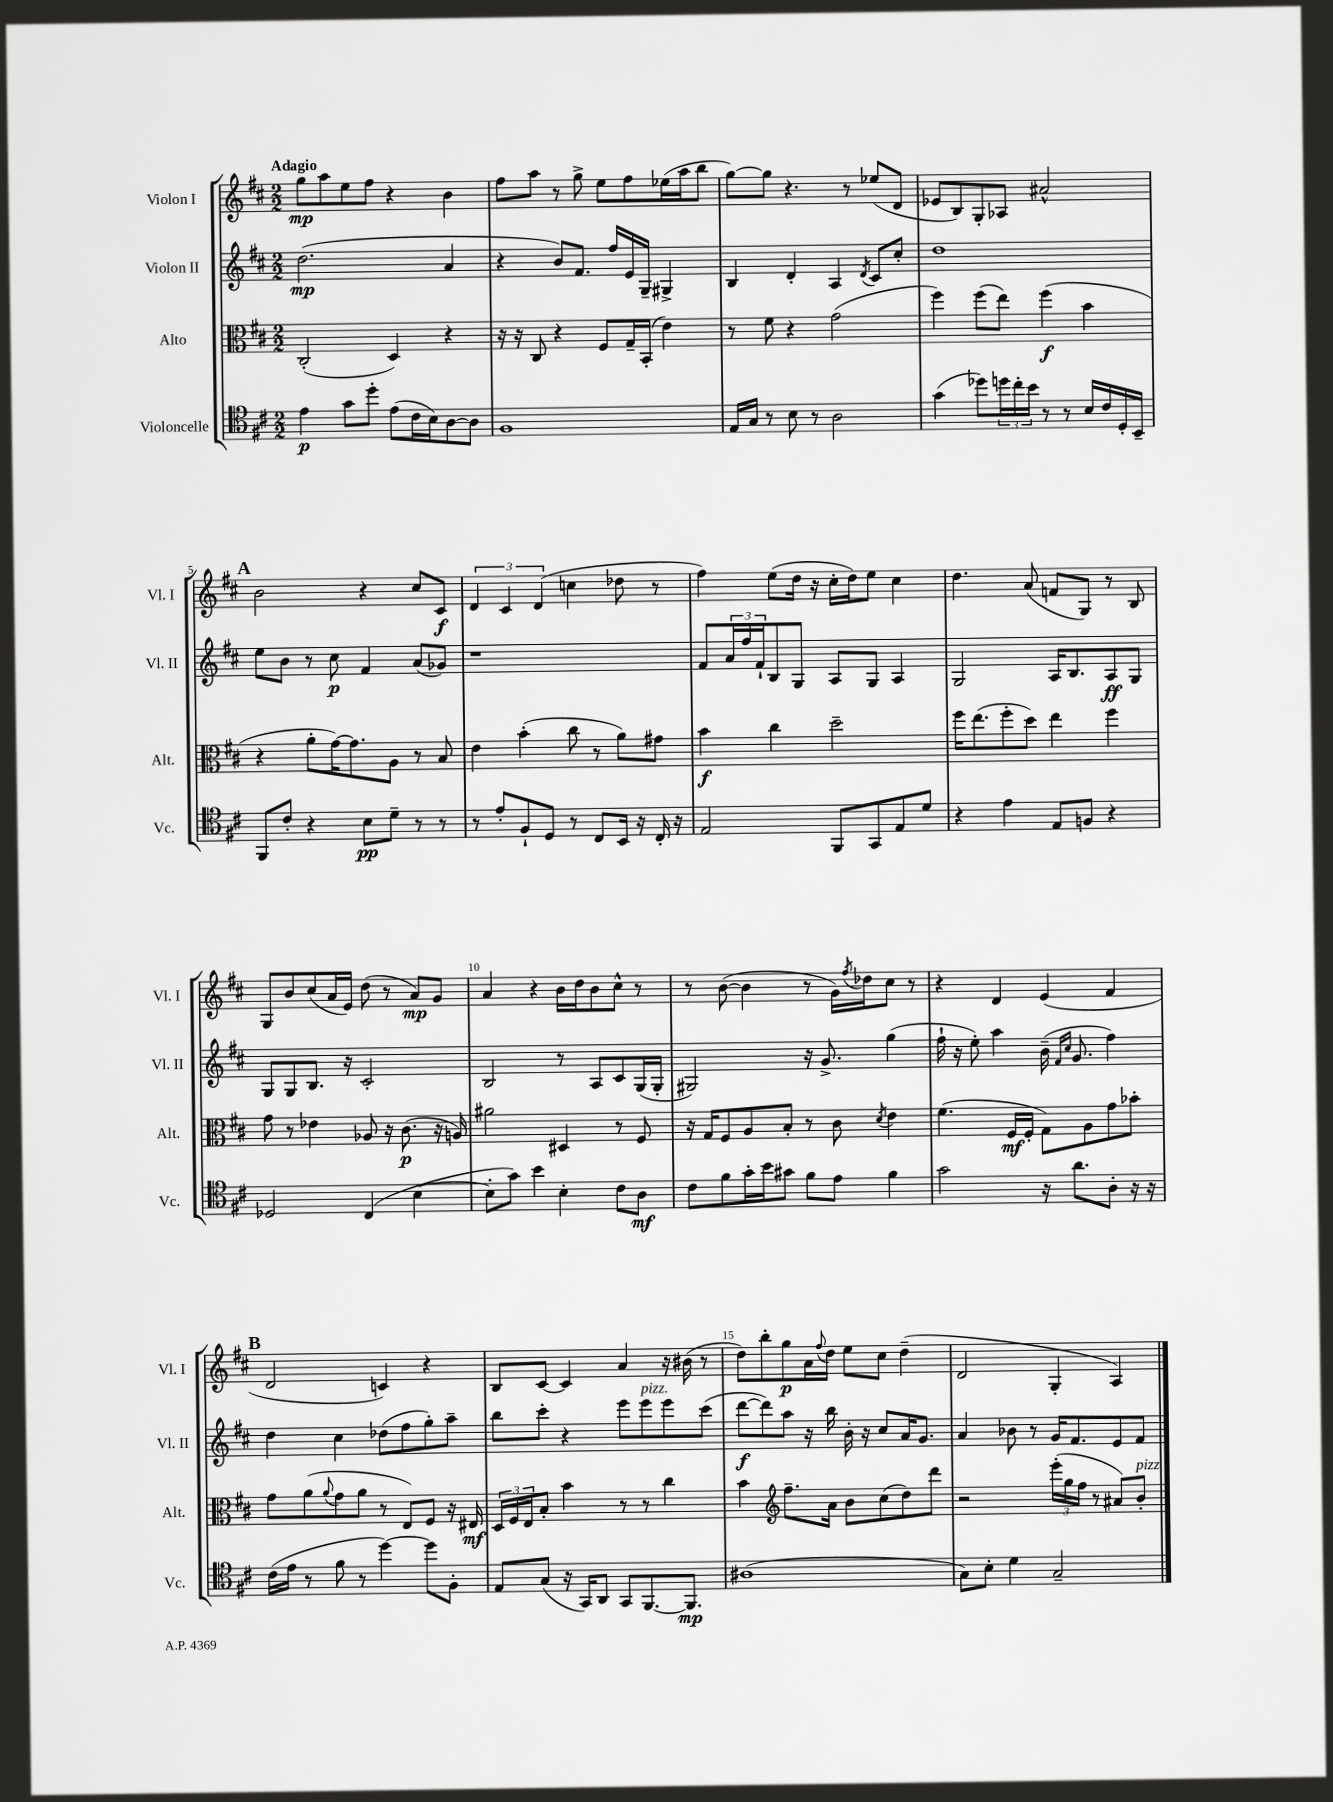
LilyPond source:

<<
\new StaffGroup <<
\new Staff = "s0" \with { instrumentName = "Violon I" shortInstrumentName = "Vl. I" } {
    \clef treble \key d \major \numericTimeSignature \time 2/2 \tempo "Adagio"
    g''8\mp a''8 e''8 fis''8 r4 b'4 |
    fis''8 a''8 r8 g''8-> e''8 fis''8 ees''16( a''16 b''8 |
    g''8~) g''8 r4. r8 ees''8( d'8 |
    ees'8 b8) g8-. aes8 ais'2-^ |
    \mark \markup { \bold "A" } b'2 r4 cis''8 cis'8\f |
    \tuplet 3/2 { d'4 cis'4 d'4( } c''4 des''8 r8 |
    fis''4) e''8( d''16 r16 cis''16-. d''16) e''8 cis''4 |
    d''4. a'8( f'8 g8) r8 b8 |
    g8 b'8 cis''8( a'16 e'16) d''8( r8 a'8\mp) g'8 |
    a'4 r4 b'16 d''16 b'8 cis''8-^ r8 |
    r8 b'8~( b'4 r8 g'16) \acciaccatura { fis''8 } des''16 cis''8 r8 |
    r4 d'4 e'4( fis'4 |
    \mark \markup { \bold "B" } d'2 c'4) r4 |
    b8 cis'8~ cis'4 a'4 r16 bis'16( r8 |
    d''8) b''8-. g''8\p a'16 \appoggiatura { fis''8 } d''16 e''8 cis''8 d''4--( |
    d'2 g4-. a4) \bar "|." |
}
\new Staff = "s1" \with { instrumentName = "Violon II" shortInstrumentName = "Vl. II" } {
    \clef treble \key d \major \numericTimeSignature \time 2/2
    d''2.\mp( a'4 |
    r4 b'8) fis'8. fis''16 e'16 g16-- gis4-> |
    b4 d'4-. a4 \acciaccatura { d'8 } cis'8 cis''8-. |
    d''1 |
    \mark \markup { \bold "A" } e''8 b'8 r8 cis''8\p fis'4 a'8( ges'8) |
    r1 |
    fis'8 \tuplet 3/2 { a'16 fis''16 fis'16-! } b8 g8 a8 g8 a4 |
    g2 a16 b8. a8\ff g8 |
    g8 g8 b8. r16 cis'2-. |
    b2 r8 a8 cis'8 g16( g16-. |
    gis2) r16 g'8.-> g''4( |
    fis''16-! r16 e''8-.) a''4 b'16--( \grace { fis'16 cis''16 } g'8. fis''4) |
    \mark \markup { \bold "B" } d''4 cis''4 des''8( fis''8 g''8-.) a''8-- |
    b''8 cis'''8-. r4 e'''8 e'''8^\markup { \italic "pizz." } e'''8 cis'''8( |
    d'''8~\f d'''8) a''8 r16 b''16 b'16-. r16 cis''8 a'16 g'8. |
    a'4 bes'8 r8 g'16 fis'8. e'8 fis'8 \bar "|." |
}
\new Staff = "s2" \with { instrumentName = "Alto" shortInstrumentName = "Alt." } {
    \clef alto \key d \major \numericTimeSignature \time 2/2
    cis2-.( d4) r4 |
    r16 r16 cis8 r4 fis8 g16-- b,16-.( e'4) |
    r8 fis'8 r4 g'2( |
    fis''4) fis''8( e''8) fis''4\f( b'4 |
    \mark \markup { \bold "A" } r4 a'8-. g'16~) g'8. a8 r8 b8 |
    e'4 b'4-.( cis''8 r8 a'8) gis'8 |
    b'4\f cis''4 d''2-- |
    fis''16 e''8.( fis''8-. d''8) e''4 fis''4 |
    g'8 r8 ees'4 aes8 r16 cis'8.\p( r16 a16) |
    ais'2 dis4 r8 fis8 |
    r16 g16 fis8 a8 b8-. r8 cis'8 \acciaccatura { d'8 } e'4 |
    fis'4.( fis16\mf fis16-. g8) a8 g'8 bes'8-. |
    \mark \markup { \bold "B" } g'8 a'8( \appoggiatura { a'8 } g'8 a'8 r8 e8) fis8 r16 eis16\mf |
    \tuplet 3/2 { d16 fis16 e16 } b8-. b'4 r8 r8 cis''4 |
    b'4 \clef treble fis''8.-- a'16 b'8 cis''8( d''8) d'''8 |
    r2 \tuplet 3/2 { e'''16-.( g''16 fis''16 } r8 ais'8) b'8-.^\markup { \italic "pizz." } \bar "|." |
}
\new Staff = "s3" \with { instrumentName = "Violoncelle" shortInstrumentName = "Vc." } {
    \clef tenor \key d \major \numericTimeSignature \time 2/2
    e'4\p g'8 d''8-. e'8( cis'16 b16) a8~ a8 |
    fis1 |
    e16 g16 r8 b8 r8 a2 |
    g'4( des''8) \tuplet 3/2 { d''16 cis''16-. b'16 } r8 r8 b16 cis'16 d16-. b,16-- |
    \mark \markup { \bold "A" } fis,8 cis'8-. r4 b8\pp d'8-- r8 r8 |
    r8 e'8-. fis8-! d8 r8 cis8 b,16 r16 cis16-. r16 |
    e2 fis,8 g,8 e8 d'8 |
    r4 e'4 e8 f8 r4 |
    des2 cis4( b4~ |
    b8-. g'8) b'4 b4-. cis'8 a8\mf |
    cis'8 fis'8 g'16-. b'16 gis'8 fis'8 e'8 fis'4 |
    g'2 r16 a'8. a8-. r16 r16 |
    \mark \markup { \bold "B" } cis'16( e'16 r8 fis'8 r8 d''4~) d''8 fis8-. |
    e8 g8( r16 g,16) a,8 g,8 fis,8.~ fis,8.\mp |
    ais1( |
    g8) b8-. d'4 g2-- \bar "|." |
}
>>
>>
\layout { \context { \Score \override BarNumber.break-visibility = ##(#f #t #t) barNumberVisibility = #(every-nth-bar-number-visible 5) } }
